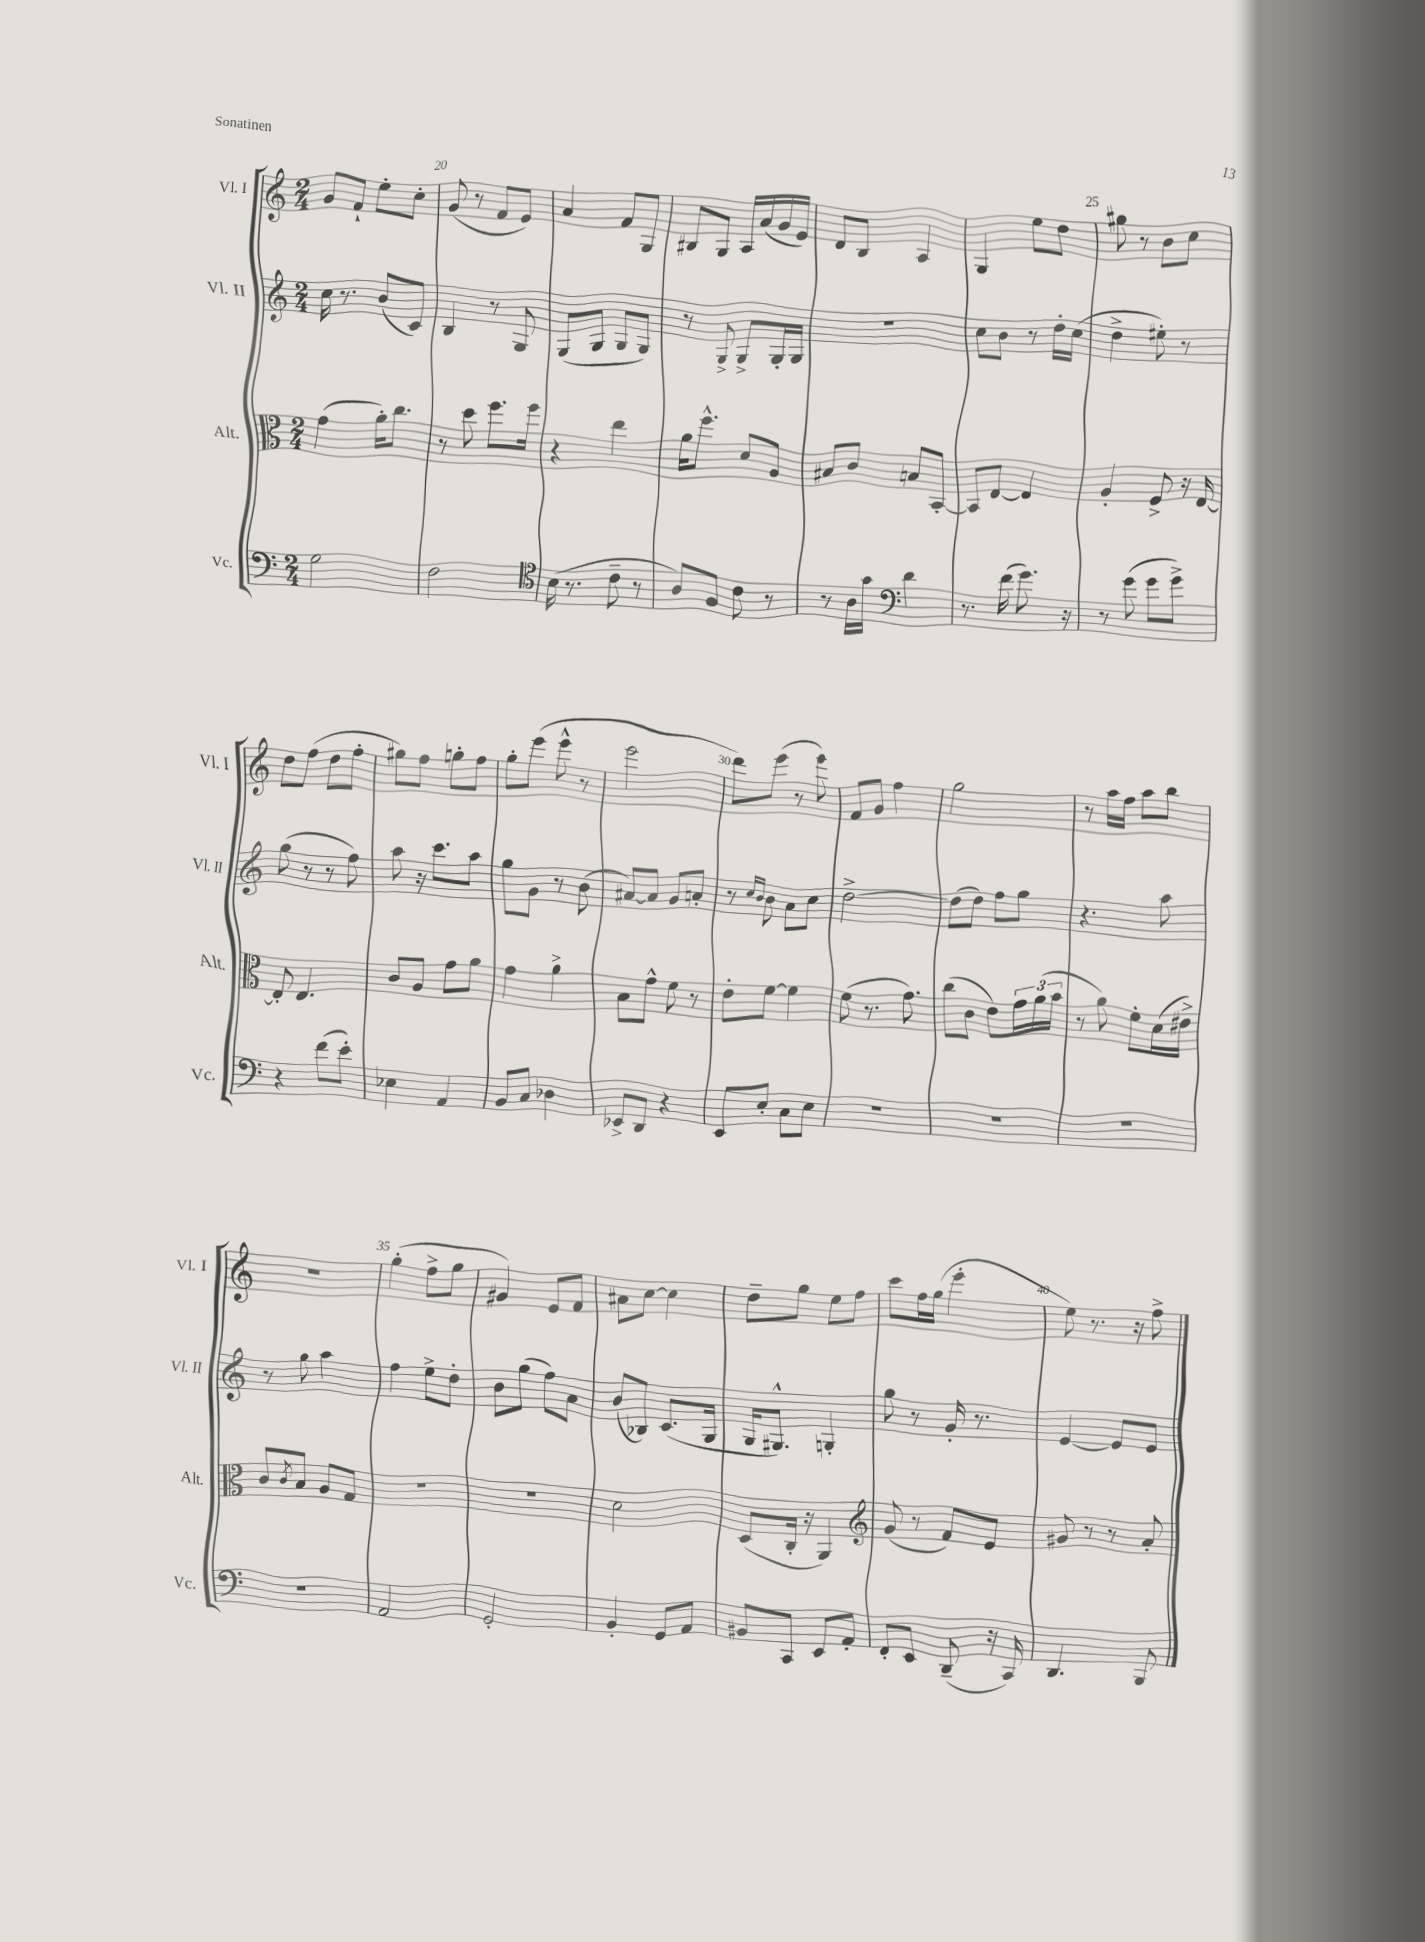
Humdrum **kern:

**kern	**kern	**kern	**kern
*staff4	*staff3	*staff2	*staff1
*clefF4	*clefC3	*clefG2	*clefG2
*k[]	*k[]	*k[]	*k[]
*M2/4	*M2/4	*M2/4	*M2/4
2G	(4g	16cc	8g
.	.	8.r	.
.	.	.	8f`
.	16a')	(8b	8ee'
.	8.cc	.	.
.	.	8c)	8cc'
=	=	=	=
2F	8r	4B	(8g
.	8dd	.	8r
.	8.ff	8r	8f
.	.	8G	8e)
.	16ff	.	.
=	=	=	=
*clefC4	*	*	*
(16B	4r	(8G	4a
8.r	.	.	.
.	.	8G	.
8c~	4ee	8G	8f
8r	.	8G)	8G
=	=	=	=
8A)	16a	8r	8B#
.	8.ff^^	.	.
8F	.	8G^	8G
8c	8d	8G^	16A
.	.	.	(16a
8r	8A	16G'	16g
.	.	16G	16e)
=	=	=	=
8r	8B#	2r	8d
16A	8c	.	8B
16g	.	.	.
*clefF4	*	*	*
4d	8B	.	4A
.	[8BB'	.	.
=	=	=	=
8.r	8BB]	8cc	4G
.	[8E	8b	.
(16f	.	.	.
8.g)	4E]	8r	8ee
.	.	16dd'	8dd
16r	.	(16cc	.
=	=	=	=
8r	4A'	4dd^	8gg#
(8g	.	.	8r
8g	8F^	8ee#')	8b
8g^)	16r	8r	8cc
.	[16E	.	.
=	=	=	=
4r	8E']	(8gg	8dd
.	4.E	8r	(8ff
(8f	.	8r	8dd
8e')	.	8ff)	8ff'
=	=	=	=
4E-	8c	8aa	8gg#)
.	8A	16r	8ff
.	.	8.ccc	.
4AA	8g	.	8gg'
.	8a	8aa	8ff
=	=	=	=
8BB	4g	8gg	8gg'
8C	.	8g	(8eee
4D-	4a^	8r	8eee^^
.	.	(8b	8r
=	=	=	=
8EE-^	8B	[8a#)	2eee
8DD	8g^^	8a#]	.
4r	8f	8g	.
.	8r	8a'	.
=	=	=	=
8EE	8e'	8r	8ddd)
.	.	16qqcc	.
.	.	16qqb	.
8E'	[8f	8b	(8eee
8C	4f]	8a	8r
8E	.	8cc	8eee)
=	=	=	=
2r	(8f	[2dd^	8f
.	8.r	.	8g
.	.	.	4ff
.	8.g)	.	.
=	=	=	=
2r	(8cc	(8dd]	2gg
.	8c	8dd)	.
.	8e)	8ff	.
.	24g	8gg	.
.	(24a	.	.
.	24b	.	.
=	=	=	=
2r	8r	4.r	8r
.	8a)	.	16aa
.	.	.	16ff
.	8f'	.	8aa
.	(16d	8aa	8bb
.	16e#^)	.	.
=	=	=	=
2r	8c	8r	2r
.	8qc	.	.
.	8B	8gg	.
.	8A	4aa	.
.	8G	.	.
=	=	=	=
2AA	2r	4ff	(4gg'
.	.	8ee^	8ff^
.	.	8dd'	8gg
=	=	=	=
2GG'	2r	8b	4g#)
.	.	(8gg	.
.	.	8ff)	8e
.	.	8a	8f
=	=	=	=
4BB'	2d	(8b	8a#
.	.	8B-)	[8cc
8GG	.	(8.c	4cc]
8AA	.	.	.
.	.	16G	.
=	=	=	=
8BB#	(8D	16G	8dd~
.	.	8.G#^^)	.
8CC	16C'	.	8gg
.	16r	.	.
8EE	4AA)	4G'	8ee
8AA'	.	.	8ff
=	=	=	=
*	*clefG2	*	*
8FF'	(8g	8gg	8ccc
8EE	8r	8r	16ff
.	.	.	(16gg
(8DD~	8f)	16g'	4eee'
.	.	8.r	.
16r	8e	.	.
16CC)	.	.	.
=	=	=	=
4.DD	8g#	[4e	8ee)
.	8r	.	8.r
.	8r	8e]	.
.	.	.	16r
8BBB	8a'	8e	8ff^
==	==	==	==
*-	*-	*-	*-
